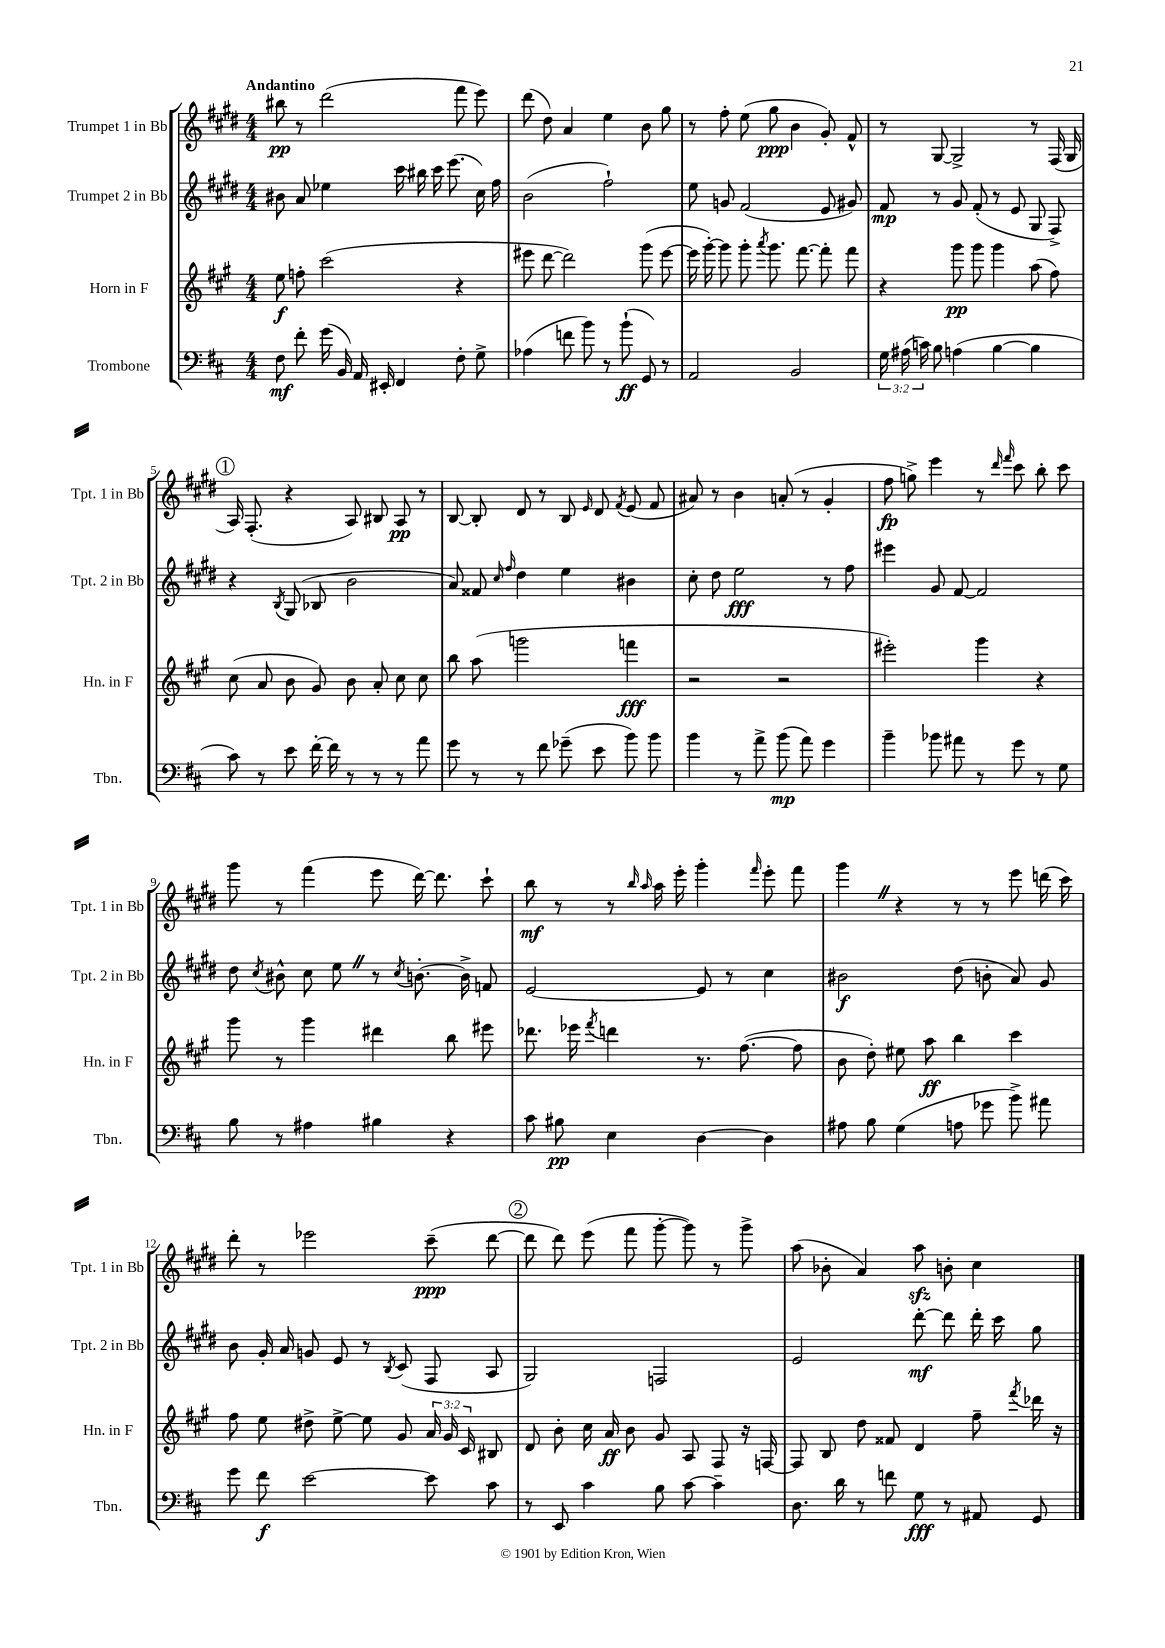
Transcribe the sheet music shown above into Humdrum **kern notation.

**kern	**kern	**kern	**kern
*staff4	*staff3	*staff2	*staff1
*clefF4	*clefG2	*clefG2	*clefG2
*k[f#c#]	*k[f#c#g#]	*k[f#c#g#d#]	*k[f#c#g#d#]
*M4/4	*M4/4	*M4/4	*M4/4
8F#	8ee	8b#	8bb#
8f#'	8ff'	8a	8r
(16g	(2ccc#	4ee-	(2ddd#
16BB)	.	.	.
16AA	.	.	.
16EE#'	.	.	.
4FF#	.	16ccc#	.
.	.	16bb#	.
.	.	16ccc#	.
.	.	(8.eee	.
8F#'	4r	.	8fff#
8G^	.	16cc#)	8eee)
.	.	16ff#	.
=	=	=	=
(4A-	8eee#	(2b	(8ddd#
.	[8ddd	.	8dd#)
8f	2ddd])	.	4a
8b)	.	.	.
8r	.	2ff#`)	4ee
(8b`	.	.	.
8GG)	(8ggg#	.	8b
8r	[8eee#	.	8gg#
=	=	=	=
2AA	16eee#]	8ee	8r
.	[16ggg#')	.	.
.	8ggg#]	8g	8ff#'
.	8ggg#'	(2f#	(8ee
.	8qaaa	.	.
.	8.ggg#	.	8gg#
2BB	.	.	4b
.	[8.fff#	.	.
.	8fff#']	8e	8g#')
.	8fff#	8g#)	8f#^^
=	=	=	=
24G	4r	8f#	8r
(24A#	.	.	.
24c)	.	.	.
8B	.	8r	[8G#
(4A	8ggg#	8g#	2G#^]
.	8ggg#	(8f#'	.
[4B	4ggg#	8r	.
.	.	8e	.
4B]	(8aa	8G#	8r
.	8ff#)	8F#^)	(16F#
.	.	.	16G#
=	=	=	=
8c#)	(8cc#	4r	16A)
.	.	.	(8.F#'
8r	8a	.	.
.	.	8qB	.
8e	8b	(8G#	4r
[16f#'	8g#)	8B-	.
16f#]	.	.	.
8r	8b	2b	8A)
8r	8a'	.	8B#
8r	8cc#	.	8A
8a	8cc#	.	8r
=	=	=	=
8g	8bb	8a)	[8B
8r	(8aa	8f##	8B']
.	.	16qqcc#	.
.	.	16qqff#	.
8r	2ggg	4dd#	8d#
8f#	.	.	8r
(8g-~	.	4ee	8B
.	.	.	16qqe
8e	.	.	8d#
.	.	.	8qf#
8b)	4fff	4b#	(8e
8b	.	.	8f#
=	=	=	=
4b	2r	8cc#'	8a#)
.	.	8dd#	8r
8r	.	2ee	4b
8a^	.	.	.
(8b	2r	.	(8a'
8a)	.	.	8r
4g	.	8r	4g#'
.	.	8ff#	.
=	=	=	=
4b~	2eee#')	4eee#	8ff#
.	.	.	8gg^)
8b-	.	8g#	4eee
8a#	.	[8f#	.
8r	4ggg#	2f#]	8r
.	.	.	16qqddd#
.	.	.	16qqfff#
8g	.	.	8ccc#
8r	4r	.	8bb'
8G	.	.	8ccc#
=	=	=	=
8B	8ggg#	8dd#	8ggg#
.	.	8qcc#	.
8r	8r	8b#^^	8r
4A#	4ggg#	8cc#	(4fff#
.	.	8ee	.
4B#	4ddd#	8r	8eee
.	.	8qcc#	.
.	.	[8.b'	[16ddd#)
.	.	.	8.ddd#]
4r	8bb	.	.
.	.	16b^]	.
.	8eee#	8f	8ccc#`
=	=	=	=
8c#	8.ddd-	[2e	8bb
8B#	.	.	8r
.	16eee-	.	.
.	8qfff#	.	.
4E	4ddd	.	8r
.	.	.	16qqbb
.	.	.	16qqaa
.	.	.	16aa
.	.	.	16eee'
[4D	8.r	8e]	4ggg#'
.	.	8r	.
.	([8.ff#	.	.
.	.	.	16qqfff#
4D]	.	4cc#	8eee'
.	8ff#]	.	8fff#
=	=	=	=
8A#	8b	2b#	4ggg#
8B	8dd')	.	.
(4G	8ee#	.	4r
.	8aa	.	.
8A	4bb	(8dd#	8r
8g-	.	8b'	8r
8b^)	4ccc#	8a)	8eee
8a#	.	8g#	(16ddd
.	.	.	16ccc#)
=	=	=	=
8g	8ff#	8b	8ddd#'
8f#	8ee	16g#'	8r
.	.	16a	.
[2e	8dd#^	8g	2eee-
.	[8ee^	8e	.
.	8ee]	8r	.
.	.	8qB	.
.	8g#	(8c#	.
8e]	24a	8F#	(8ccc#~
.	24g#	.	.
.	24c#	.	.
8c#	8B#	8A	[8ddd#
=	=	=	=
8r	8d	2G#)	8ddd#]
8EE	8b'	.	8ddd#)
4c#	16cc#	.	(8eee
.	16a	.	.
.	8b	.	8fff#
8B	8g#	2F	[8ggg#'
[8c#	8A	.	8ggg#])
4c#~]	8F#	.	8r
.	16r	.	8ggg#^
.	[16F	.	.
=	=	=	=
8.D	8F]	2e	(8aa
.	8B	.	8b-'
16d	.	.	.
8r	8dd	.	4a)
8f	8f##	.	.
8G	4d	[8ddd#'	8aa
8r	.	8ddd#]	8b'
8AA#	8ff#~	16ddd#'	4cc#
.	.	16ccc#	.
.	8qfff#	.	.
8GG	16ddd-	8gg#	.
.	16r	.	.
==	==	==	==
*-	*-	*-	*-
